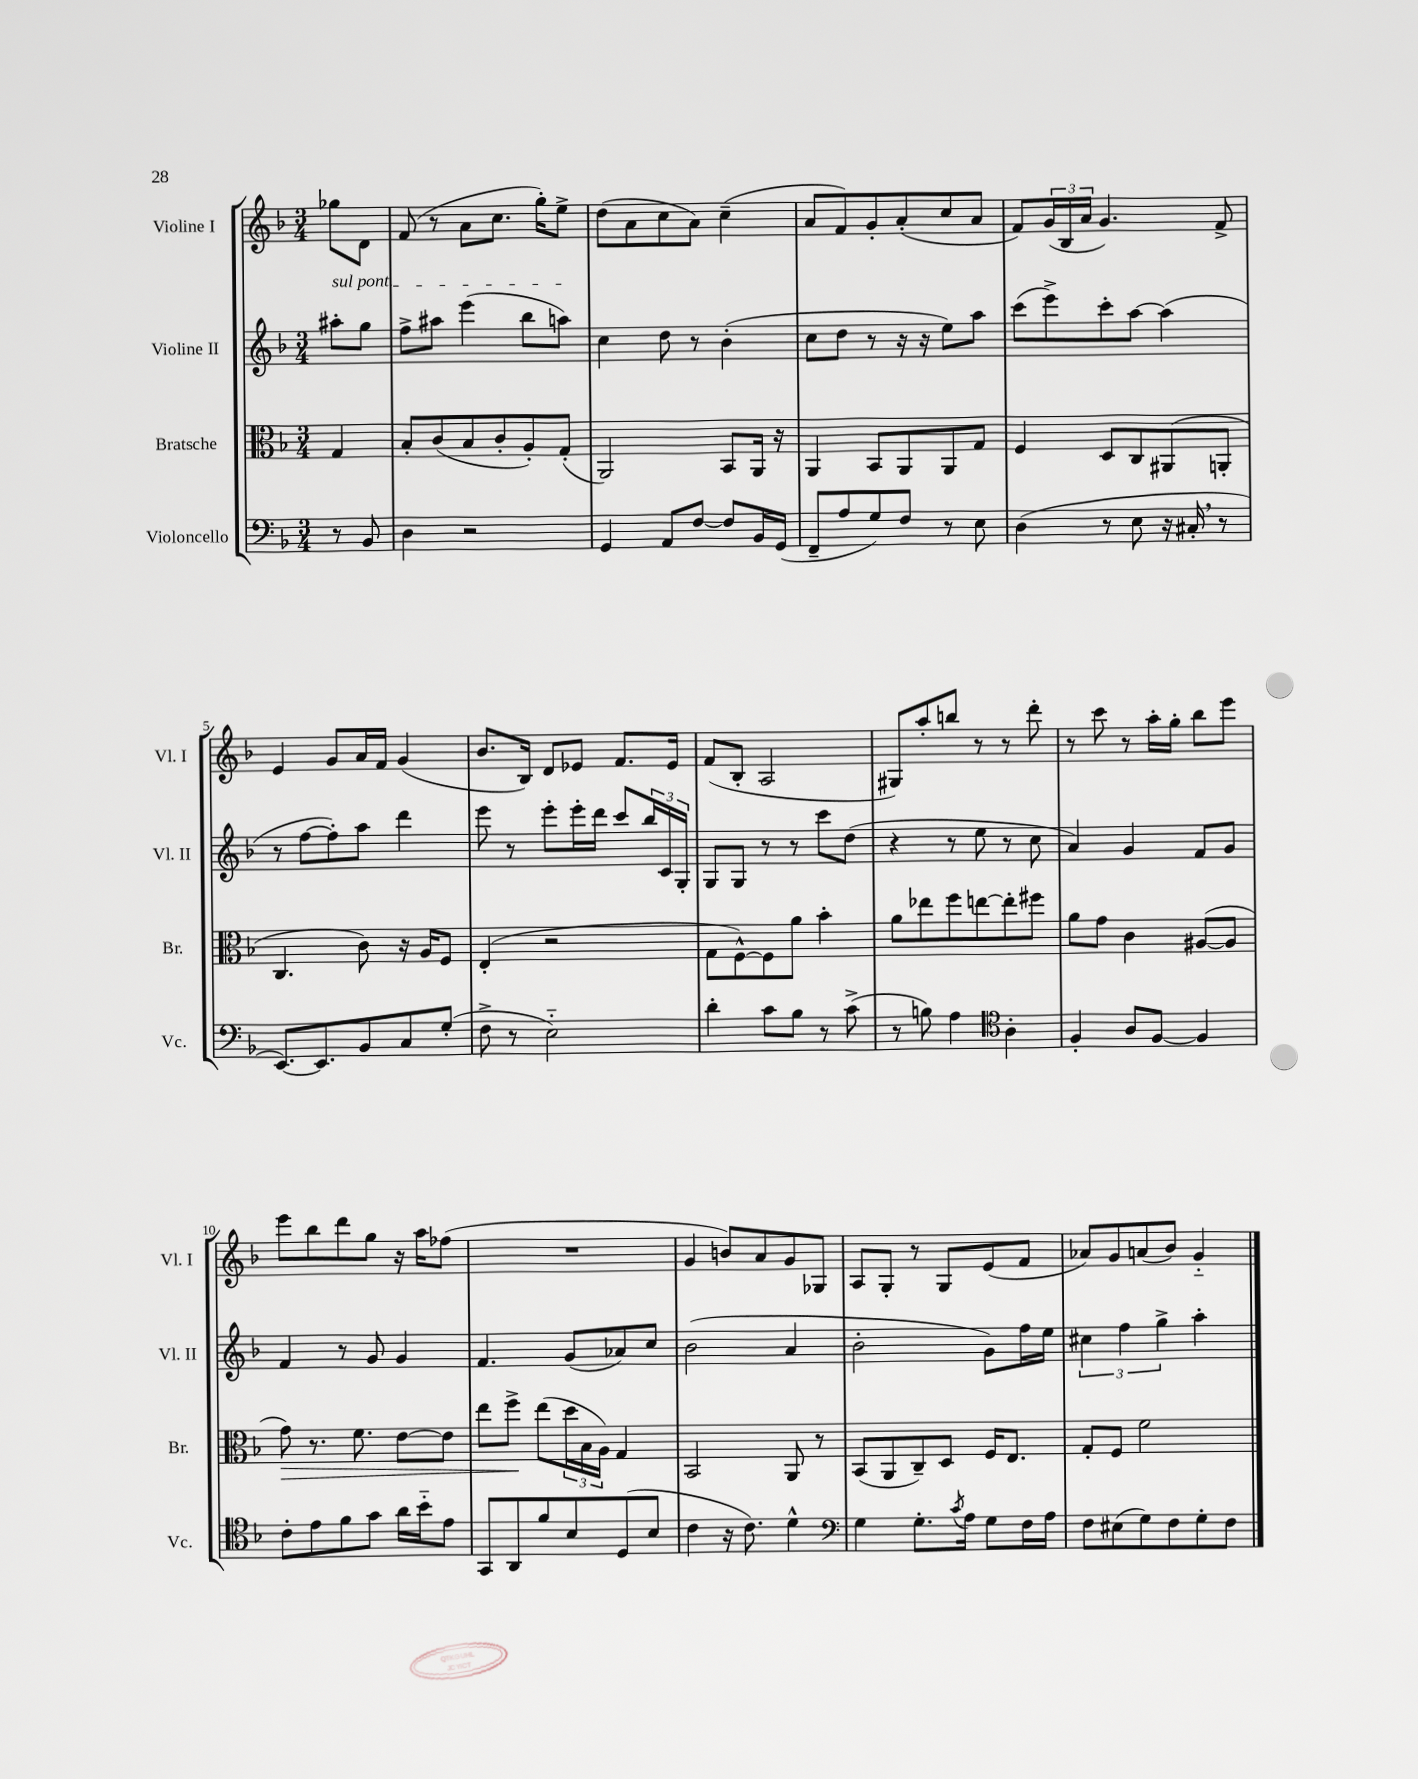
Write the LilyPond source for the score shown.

<<
\new StaffGroup <<
\new Staff = "s0" \with { instrumentName = "Violine I" shortInstrumentName = "Vl. I" } {
    \clef treble \key f \major \numericTimeSignature \time 3/4 \partial 4
    ges''8 d'8 |
    f'8( r8 a'8 c''8. g''16-.) e''8-> |
    d''8( a'8 c''8 a'8) c''4--( |
    a'8 f'8) g'8-. a'8-.( c''8 a'8 |
    f'8) \tuplet 3/2 { g'16( bes16 a'16 } g'4.) f'8-> |
    e'4 g'8 a'16 f'16 g'4( |
    bes'8. bes16) d'8 ees'8 f'8. ees'16 |
    f'8( bes8-. a2 |
    gis8) a''8-. b''8 r8 r8 d'''8-. |
    r8 c'''8 r8 a''16-. g''16-. bes''8 e'''8 |
    e'''8 bes''8 d'''8 g''8 r16 a''16 fes''8( |
    R2. |
    g'4 b'8) a'8 g'8 ges8 |
    a8 g8-. r8 g8 e'8( f'8 |
    aes'8) g'8 a'8( bes'8) g'4-_ \bar "|." |
}
\new Staff = "s1" \with { instrumentName = "Violine II" shortInstrumentName = "Vl. II" } {
    \clef treble \key f \major \numericTimeSignature \time 3/4 \partial 4
    \once \override TextSpanner.bound-details.left.text = \markup { \italic "sul pont." } ais''8-.\startTextSpan g''8 |
    f''8-> ais''8 e'''4( bes''8 a''8\stopTextSpan) |
    c''4 d''8 r8 bes'4-.( |
    c''8 d''8 r8 r16 r16 e''8) a''8 |
    c'''8( e'''8->) c'''8-. a''8~ a''4( |
    r8 f''8~ f''8-.) a''8 d'''4 |
    e'''8 r8 e'''8-. e'''16-. d'''16 c'''8 \tuplet 3/2 { bes''16 c'16 g16-. } |
    g8 g8 r8 r8 c'''8 d''8( |
    r4 r8 e''8 r8 c''8 |
    a'4) g'4 f'8 g'8 |
    f'4 r8 g'8 g'4 |
    f'4. g'8( aes'8) c''8 |
    bes'2( a'4 |
    bes'2-. g'8) f''16 e''16 |
    \tuplet 3/2 { cis''4 f''4 g''4-> } a''4-. \bar "|." |
}
\new Staff = "s2" \with { instrumentName = "Bratsche" shortInstrumentName = "Br." } {
    \clef alto \key f \major \numericTimeSignature \time 3/4 \partial 4
    g4 |
    bes8-. c'8( bes8 c'8-. a8-.) g8-.( |
    a,2) bes,8 a,16 r16 |
    a,4 bes,8 a,8 a,8 g8 |
    f4 d8 c8 ais,8( a,8-. |
    c4. c'8) r16 a16 f8 |
    e4-.( r2 |
    g8 f8~-^) f8 a'8 bes'4-. |
    a'8 ees''8 f''8 e''8~ e''8-. fis''8 |
    a'8 g'8 c'4 ais8~( ais8 |
    g'8\>) r8. f'8. e'8~ e'8 |
    e''8 f''8->\! e''8( \tuplet 3/2 { d''16 bes16 a16) } g4 |
    bes,2 a,8 r8 |
    bes,8( a,8 c8--) d8 f16 e8. |
    g8-. f8 f'2 \bar "|." |
}
\new Staff = "s3" \with { instrumentName = "Violoncello" shortInstrumentName = "Vc." } {
    \clef bass \key f \major \numericTimeSignature \time 3/4 \partial 4
    r8 bes,8 |
    d4 r2 |
    g,4 a,8 f8~ f8 bes,16 g,16( |
    f,8-- a8 g8) f8 r8 e8 |
    d4( r8 e8 r16 cis16-. \breathe r8 |
    e,8.~) e,8. bes,8 c8 g8-.( |
    f8-> r8 e2-_) |
    d'4-. c'8 bes8 r8 c'8->( |
    r8 b8) a4 \clef tenor a4-. |
    f4-. a8 f8~ f4 |
    c'8-. e'8 f'8 g'8 a'16 bes'16-_ e'8 |
    g,8 a,8 f'8 bes8 d8( bes8 |
    c'4 r16 c'8.) d'4-^ |
    \clef bass g4 g8.-. \acciaccatura { c'8 } a16 g8 f16 a16 |
    f8 eis8( g8) f8 g8-. f8 \bar "|." |
}
>>
>>
